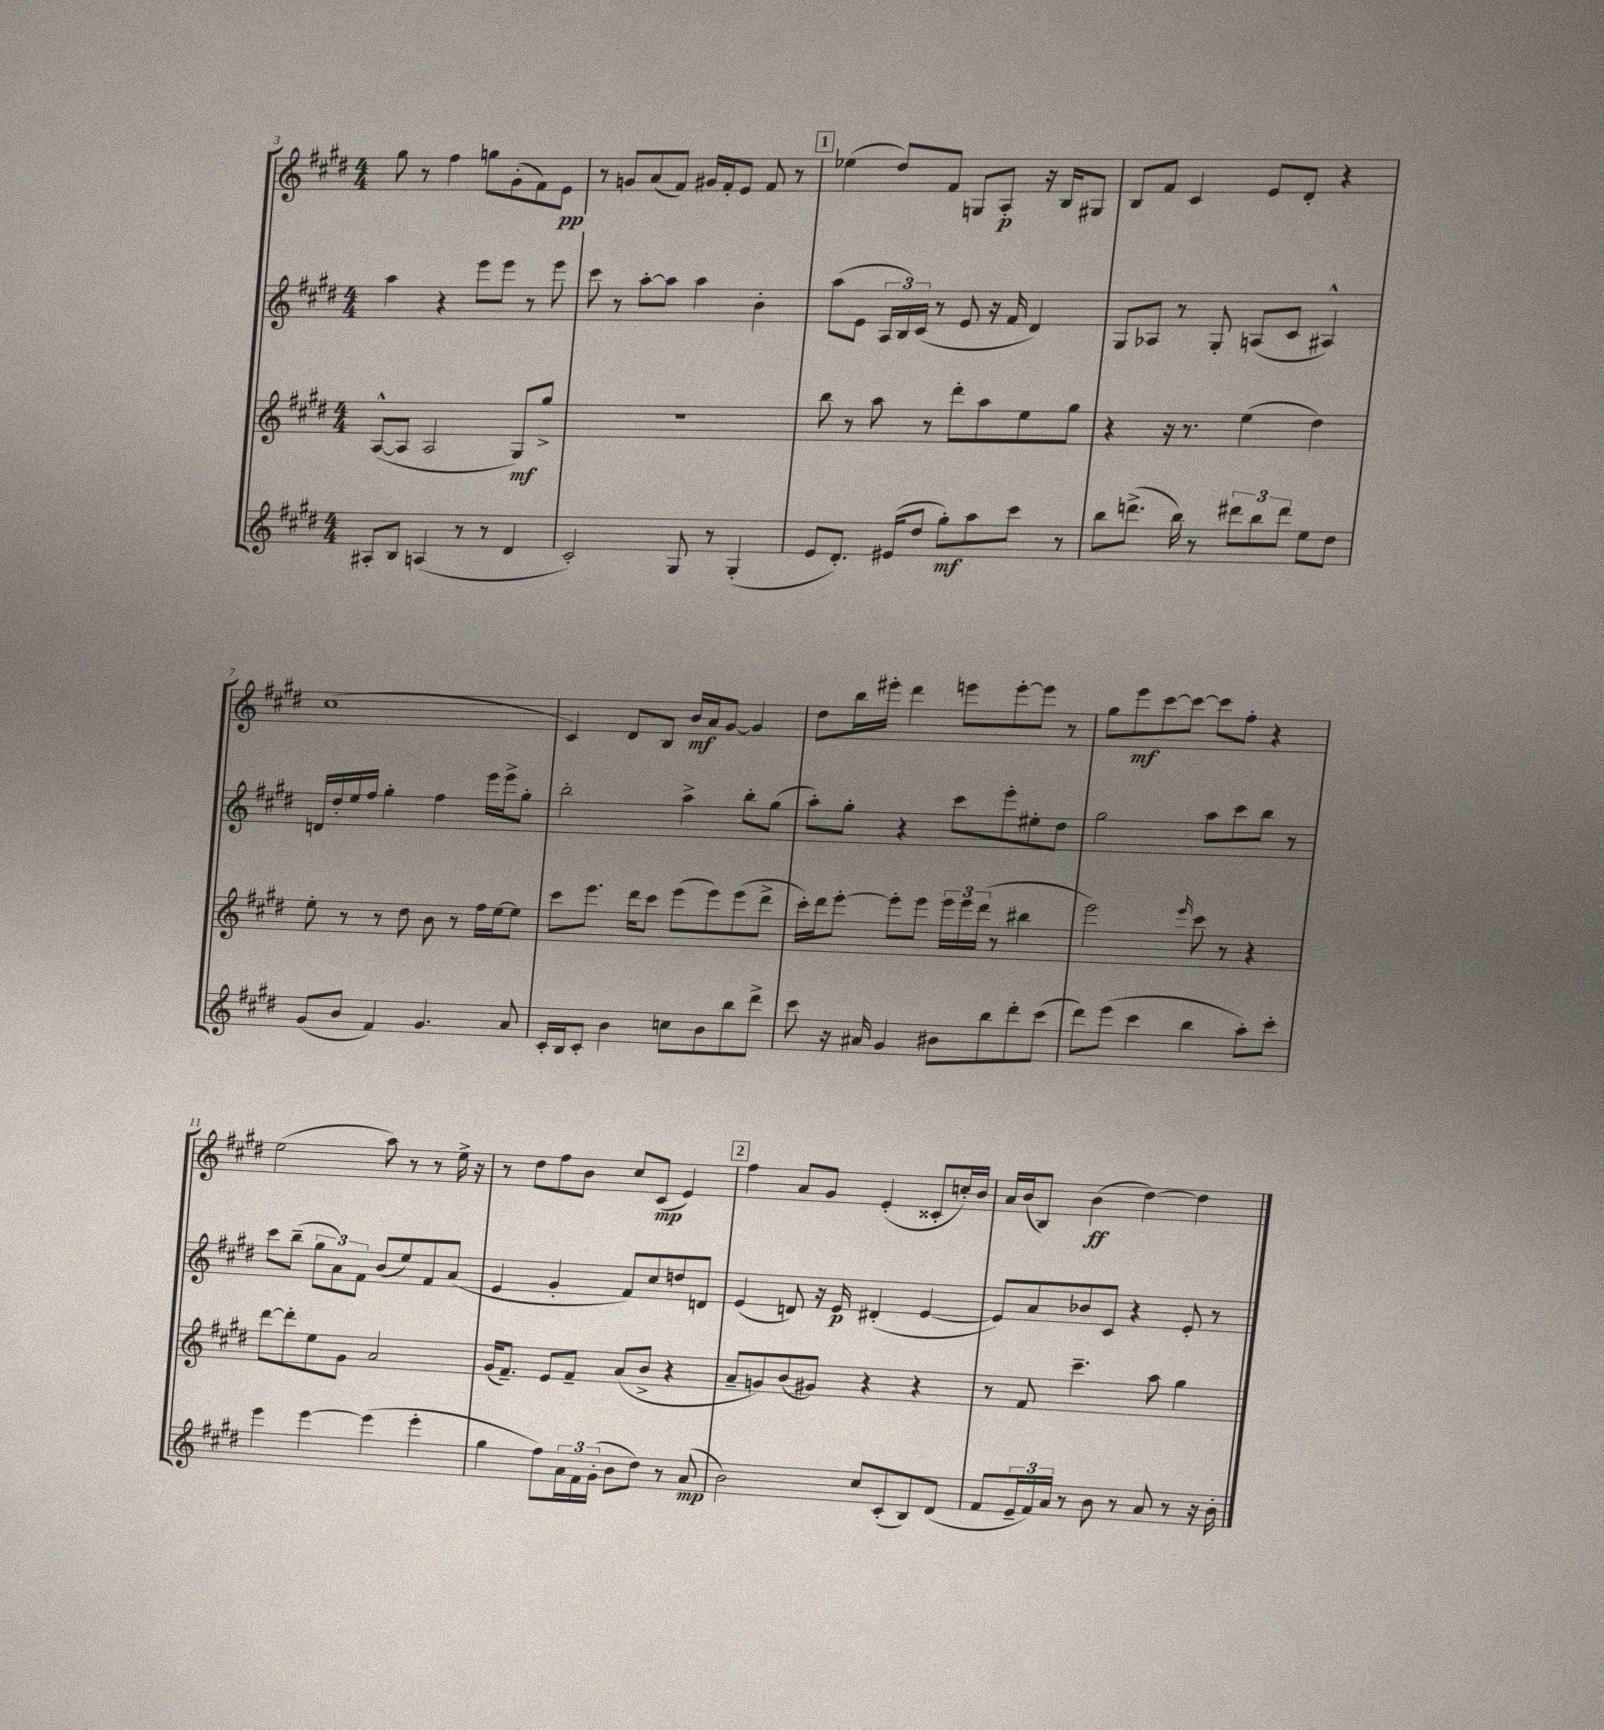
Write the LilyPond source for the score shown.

<<
\new StaffGroup <<
\new Staff = "s0" {
    \clef treble \key e \major \numericTimeSignature \time 4/4
    gis''8 r8 fis''4 g''8 gis'8-.( fis'8) e'8\pp |
    r8 g'8 a'8( fis'8) gis'16 fis'16-. e'8 fis'8 r8 |
    \mark \markup { \box "1" } ees''4( dis''8) fis'8 g8 a8-.\p r16 b16 gis8 |
    b8 fis'8 cis'4 e'8 dis'8-. r4 |
    cis''1( |
    cis'4) dis'8 b8 b'16\mf a'16 gis'8~ gis'4 |
    dis''8 b''16 eis'''16-. dis'''4 e'''8 e'''8~-. e'''8 r8 |
    gis''8 e'''8\mf cis'''8~ cis'''8~ cis'''8 fis''8-. r4 |
    e''2( a''8) r8 r8 e''16-> r16 |
    r8 dis''8 fis''8 b'8 cis''8 cis'8\mp( e'4) |
    \mark \markup { \box "2" } fis''4 a'8 gis'8 e'4-.( cisis'8-. c''16-.) b'16 |
    a'16 b'16( b8) b'4\ff( dis''4~) dis''4 \bar "|." |
}
\new Staff = "s1" {
    \clef treble \key e \major \numericTimeSignature \time 4/4
    a''4 r4 e'''8 e'''8 r8 e'''8 |
    cis'''8 r8 a''8~-. a''8 a''4 b'4-. |
    \mark \markup { \box "1" } a''8( e'8 \tuplet 3/2 { a16 b16) cis'16( } r8 e'8 r16 fis'16 dis'4) |
    gis8 aes8 r8 gis8-. a8( cis'8 ais4-^) |
    d'16 dis''16-. e''16 fis''16 gis''4-. fis''4 e'''16 e'''16-> gis''8-. |
    b''2-. a''4-> b''8-. gis''8( |
    a''8-.) gis''8-. r4 cis'''8 e'''8-. eis''8-. dis''8 |
    gis''2 a''8 cis'''8 b''8 r8 |
    cis'''8 b''8--( \tuplet 3/2 { gis''8 a'8) fis'8 } b'8( e''8) fis'8 a'8( |
    e'4 gis'4-. fis'8) cis''8 d''8 d'8 |
    \mark \markup { \box "2" } e'4( d'8) r16 e'16\p dis'4-.( e'4~ |
    e'8) a'8 bes'8 cis'8 r4 e'8-. r8 \bar "|." |
}
\new Staff = "s2" {
    \clef treble \key e \major \numericTimeSignature \time 4/4
    a8~-^( a8 a2 gis8\mf) gis''8-> |
    R1 |
    \mark \markup { \box "1" } b''8 r8 a''8 r8 dis'''8-. a''8 e''8 gis''8 |
    r4 r16 r8. e''4( dis''4) |
    e''8-. r8 r8 dis''8 b'8 r8 fis''16 e''16~ e''8 |
    cis'''8 e'''8. dis'''16 cis'''8 e'''8( e'''8) e'''8( dis'''8-> |
    cis'''16-.) dis'''16 e'''8~-. e'''8-. e'''8 \tuplet 3/2 { e'''16 e'''16 dis'''16( } r8 bis''4 |
    e'''2) \grace { e'''16 } cis'''8 r8 r4 |
    dis'''8~ dis'''8-. e''8 gis'8 a'2 |
    gis'16( fis'8.--) e'8 fis'8-- a'8( b'8-> r4 |
    \mark \markup { \box "2" } a'8-- g'8) b'8( gis'8) r4 r4 |
    r8 fis'8 cis'''4.-- a''8 gis''4 \bar "|." |
}
\new Staff = "s3" {
    \clef treble \key e \major \numericTimeSignature \time 4/4
    ais8-. b8 a4( r8 r8 dis'4 |
    cis'2-.) gis8 r8 gis4-.( |
    \mark \markup { \box "1" } e'8 dis'8.-.) eis'16( dis''8 gis''8-.\mf) a''8 cis'''8 r8 |
    b''8 d'''8.->( b''16) r8 \tuplet 3/2 { dis'''8 b''8 dis'''8 } e''8 dis''8 |
    gis'8( b'8 fis'4) gis'4. a'8 |
    cis'16-. b16 cis'8-. b'4 c''8 b'8 b''8 dis'''8-> |
    cis'''8 r16 ais'16 gis'4 bis'8 b''8 dis'''8-. cis'''8( |
    dis'''8) e'''8( cis'''4 b''4 a''8-.) cis'''8-. |
    e'''4 e'''4~ e'''4( e'''4-. |
    gis''4 fis''8) \tuplet 3/2 { a'16 fis'16 gis'16-.( } b'8 dis''8) r8 a'8\mp( |
    \mark \markup { \box "2" } b'2) cis''8 cis'8-.( b8) dis'8( |
    fis'8 \tuplet 3/2 { e'16-- fis'16) a'16 } r8 b'8 r8 a'8 r8 r16 b'16-. \bar "|." |
}
>>
>>
\layout { \context { \Score currentBarNumber = #3 } }
